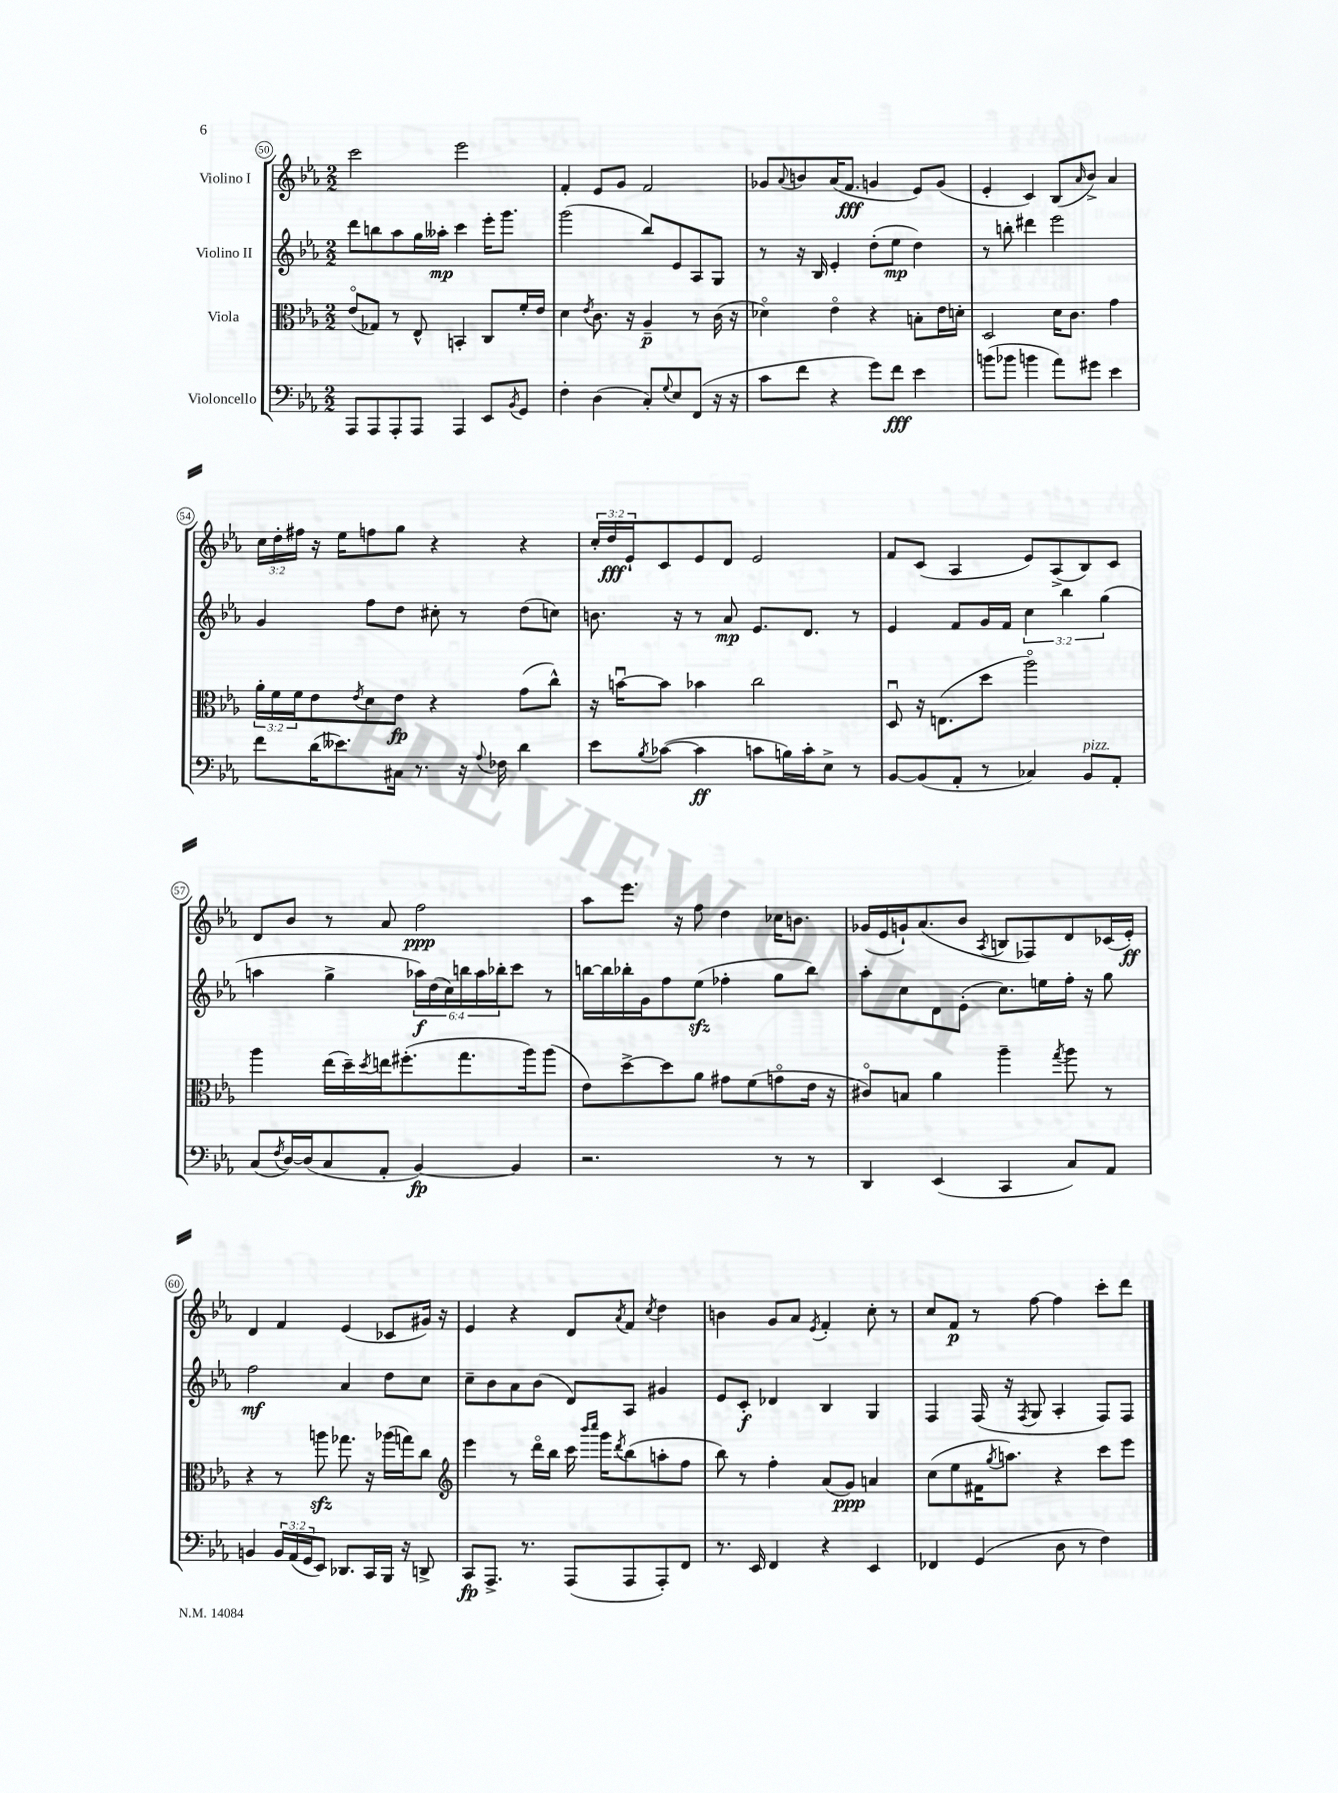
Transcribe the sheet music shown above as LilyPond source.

<<
\new StaffGroup <<
\new Staff = "s0" \with { instrumentName = "Violino I" } {
    \clef treble \key ees \major \numericTimeSignature \time 2/2 \override Staff.TupletNumber.text = #tuplet-number::calc-fraction-text
    c'''2 ees'''2 |
    f'4-. ees'8 g'8 f'2 |
    ges'8 \appoggiatura { aes'8 } b'8 aes'16( f'8.\fff g'4 ees'8) g'8( |
    ees'4-. c'4) bes8( \grace { aes'16 } bes'8->) aes'4 |
    \tuplet 3/2 { c''16 d''16-. fis''16 } r16 ees''16 f''8 g''8 r4 r4 |
    \tuplet 3/2 { c''16-. d''16\fff ees'16-! } c'8 ees'8 d'8 ees'2 |
    f'8 c'8( aes4 ees'8) aes8->( bes8) c'8 |
    d'8 bes'8 r8 aes'8 f''2\ppp |
    aes''8 ees'''8. r16 f''8 d''4 ces''16 b'8. |
    ges'16( ees'16 g'16-!) aes'8.( bes'8 \acciaccatura { aes8 } b8 fes8) d'8 ces'16( ees'16-.\ff) |
    d'4 f'4 ees'4( ces'8 gis'16) r16 |
    ees'4 r4 d'8 \acciaccatura { aes'8 } f'8 \acciaccatura { c''8 } d''4 |
    b'4 g'8 aes'8 \acciaccatura { ees'8 } f'4-. c''8-. r8 |
    c''8 f'8\p r8 f''8~ f''4 c'''8-. d'''8 \bar "|." |
}
\new Staff = "s1" \with { instrumentName = "Violino II" } {
    \clef treble \key ees \major \numericTimeSignature \time 2/2 \override Staff.TupletNumber.text = #tuplet-number::calc-fraction-text
    d'''8 b''8 aes''8 g''16 aeses''16-.\mp c'''4 ees'''16-. g'''8. |
    g'''2( bes''8) ees'8 aes8 g8 |
    r8 r16 bes16 ees'4-. d''8-.( ees''8\mp d''4) |
    r8 b''8-. dis'''4 ees'''2 |
    g'4 f''8 d''8 cis''8-. r8 d''8( c''8) |
    b'8. r16 r8 aes'8\mp ees'8. d'8. r8 |
    ees'4 f'8 g'16 f'16 \tuplet 3/2 { c''4 bes''4 g''4( } |
    a''4 g''4-> \tuplet 6/4 { aes''16\f) d''16( c''16) b''16 aes''16 bes''16-. } c'''8 r8 |
    b''16~ b''16 bes''16-. g'16 f''8 ees''8\sfz( fes''4-. g''8 bes''8) |
    aes''8-. c''8 d'8 ees'8-.( c''8.) e''16 f''16-. r16 g''8 |
    f''2\mf aes'4 d''8 c''8 |
    c''8-- bes'8 aes'8 bes'8( d'8) aes8 gis'4 |
    ees'8 c'8-.\f des'4 bes4 g4 |
    f4 f16( r16 \acciaccatura { f8 } g8 aes4-. f8) f8 \bar "|." |
}
\new Staff = "s2" \with { instrumentName = "Viola" } {
    \clef alto \key ees \major \numericTimeSignature \time 2/2 \override Staff.TupletNumber.text = #tuplet-number::calc-fraction-text
    ees'8\flageolet( ges8) r8 ees8-^ b,4-. c8 f'16-. ees'16 |
    d'4 \acciaccatura { ees'8 } c'8. r16 aes4--\p r8 c'16( r16 |
    des'4\flageolet) ees'4\flageolet r4 b8-. ees'16 d'16-. |
    d2 d'16 c'8. g'4 |
    \tuplet 3/2 { aes'16-. f'16 f'16 } ees'8 \acciaccatura { ees'8 } d'8 ees'8\fp r4 g'8( c''8-^) |
    r16 b'16~\downbow b'8 bes'4 c''2 |
    d8\downbow r16 e8.( d''8 aes''2\flageolet) |
    aes''4 ees''16( d''16--) \acciaccatura { d''8 } e''16 fis''8.-.( g''8. aes''16) aes''8( |
    ees'8) d''8~-> d''8 aes'8 gis'8 f'8( g'8\flageolet ees'16 r16 |
    cis'8\flageolet) b8 aes'4 aes''4-- \acciaccatura { g''8 } aes''8 r8 |
    r4 r8 a''8\sfz ges''8. r16 aes''16( g''16) c''8 |
    \clef treble ees'''4 r8 d'''16\flageolet bes''16 c'''16 \grace { bes'''16 c''''16 } g'''16 \acciaccatura { d'''8 } bes''8( a''8-. f''8 |
    bes''8) r8 f''4-. aes'8( g'8\ppp) a'4 |
    c''8( ees''8 fis'16 \acciaccatura { g''8 } a''8.) r4 c'''8 ees'''8 \bar "|." |
}
\new Staff = "s3" \with { instrumentName = "Violoncello" } {
    \clef bass \key ees \major \numericTimeSignature \time 2/2 \override Staff.TupletNumber.text = #tuplet-number::calc-fraction-text
    aes,,8 aes,,8 aes,,8-. aes,,8 aes,,4 ees,8 \acciaccatura { bes,8 } g,8 |
    f4-. d4( c8-.) \appoggiatura { g8 } ees8 f,8( r16 r16 |
    c'8 f'8 r4 g'8) f'8\fff ees'4 |
    b'8( bes'8 b'4 aes'8) gis'8 ees'4 |
    f'8 d'16( eeses'8.) cis16 r8. r16 \appoggiatura { aes8 } fes16 d'4 |
    ees'8 \acciaccatura { bes8 } ces'8~( ces'4\ff c'8 b16) c'16-. ees8-> r8 |
    bes,8~ bes,8( aes,8-. r8 ces4) bes,8^\markup { \italic "pizz." } aes,8-. |
    c8( \acciaccatura { f8 } d16~) d16( c8 aes,8-. bes,4~\fp) bes,4 |
    r2. r8 r8 |
    d,4 ees,4( c,4 c8) aes,8 |
    b,4 \tuplet 3/2 { b,16 aes,16( g,16 } ees,8) des,8. c,16 bes,,16 r16 d,8-> |
    c,8\fp aes,,8.-> r8. aes,,8( aes,,8 aes,,8-.) f,8 |
    r8. ees,16 f,4 r4 ees,4 |
    fes,4 g,4( d8 r8 f4) \bar "|." |
}
>>
>>
\layout { \context { \Score currentBarNumber = #50 \override BarNumber.stencil = #(make-stencil-circler 0.1 0.3 ly:text-interface::print) } }
